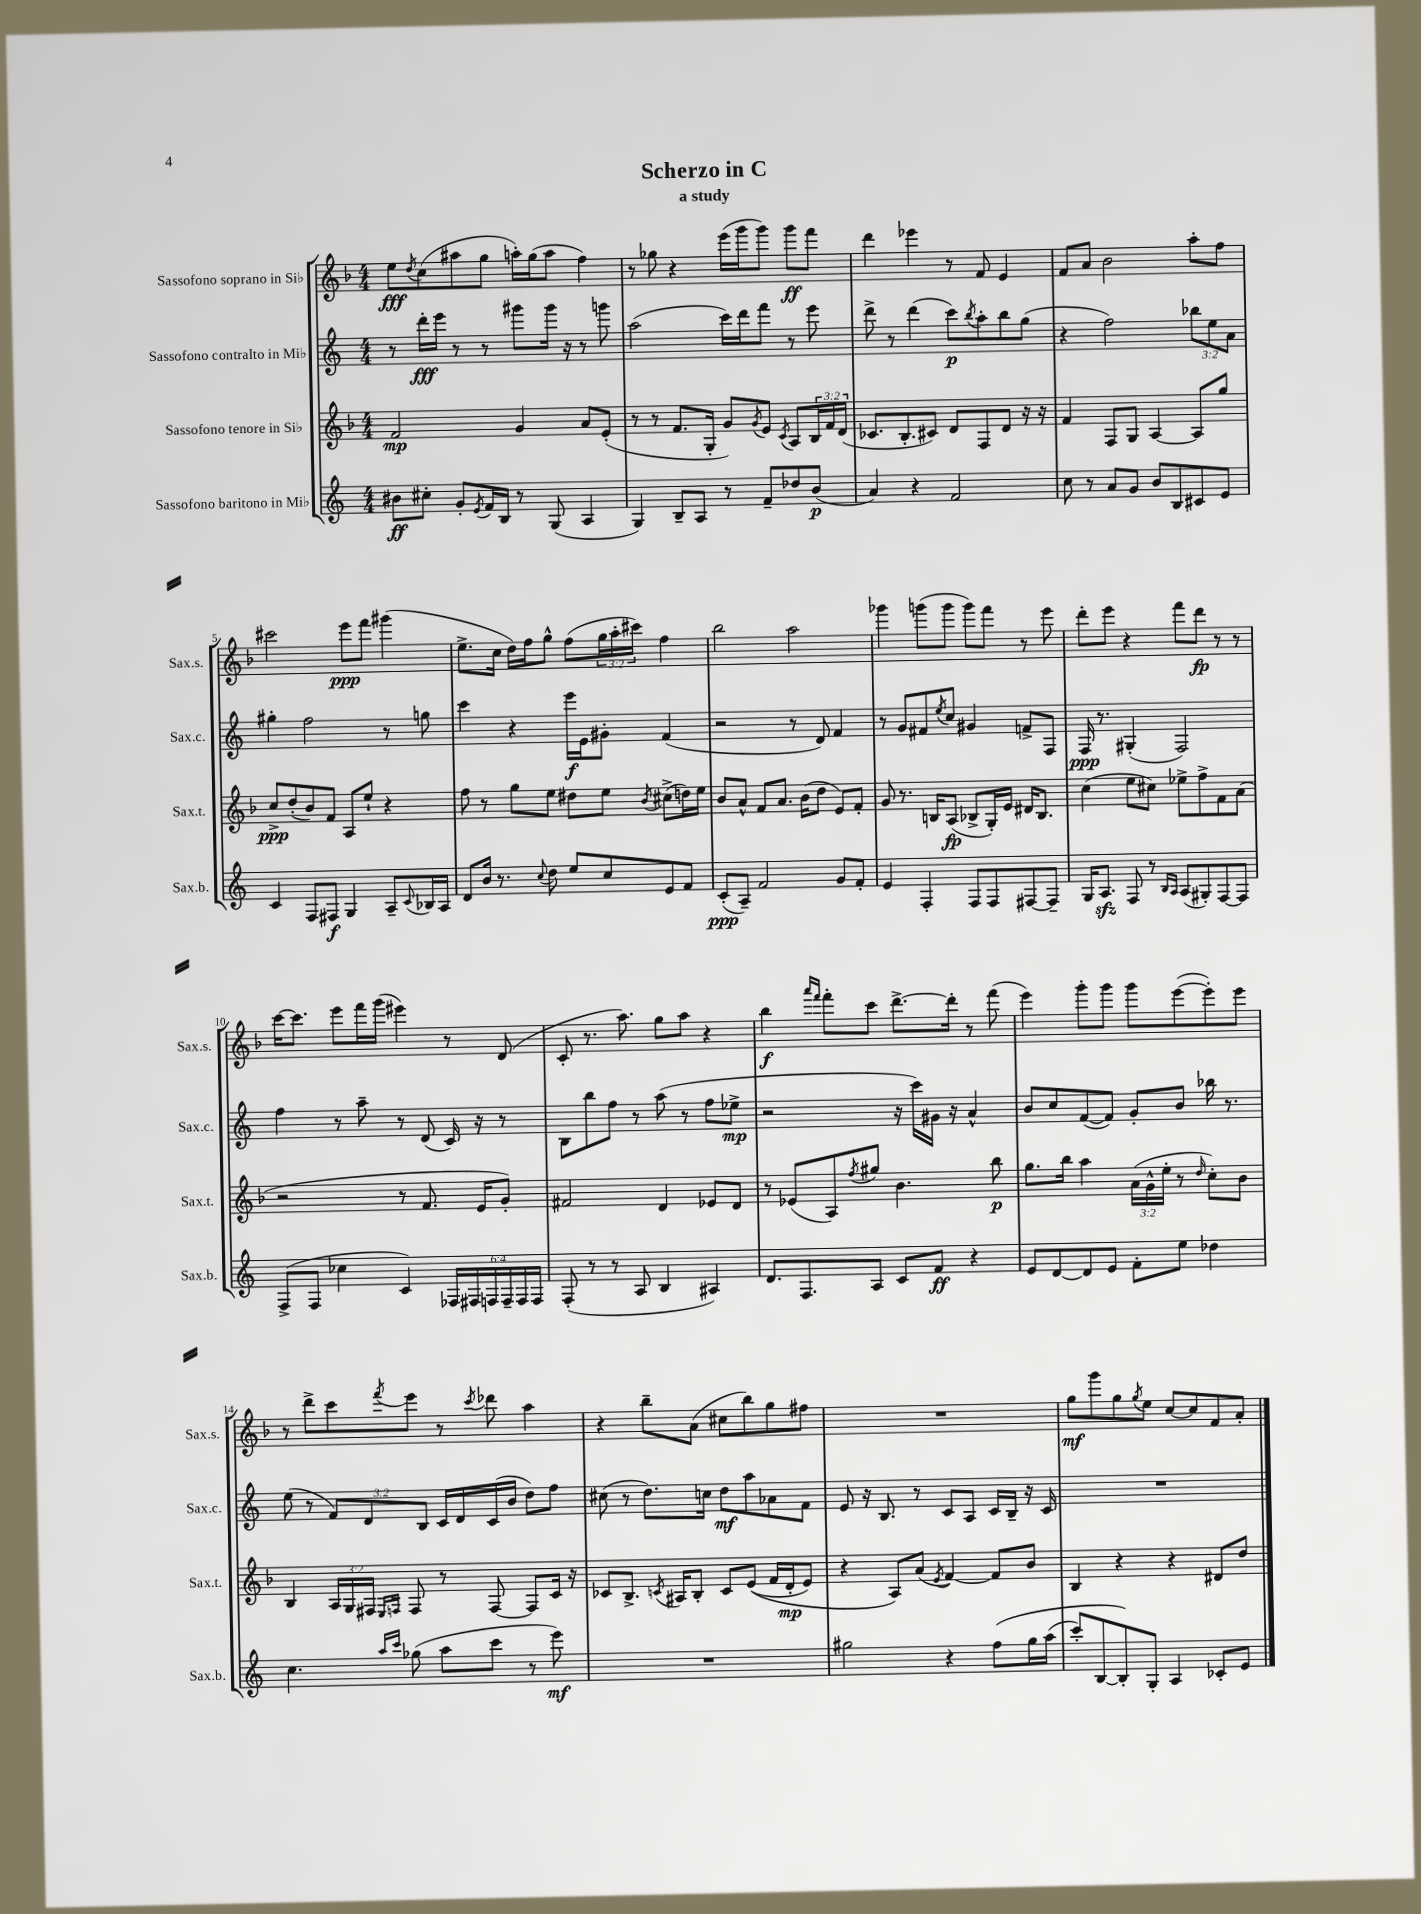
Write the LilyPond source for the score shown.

\header { title = "Scherzo in C" subtitle = "a study" }
<<
\new StaffGroup <<
\new Staff = "s0" \with { instrumentName = "Sassofono soprano in Sib" shortInstrumentName = "Sax.s." } {
    \clef treble \key f \major \numericTimeSignature \time 4/4 \override Staff.TupletNumber.text = #tuplet-number::calc-fraction-text
    e''8\fff \acciaccatura { d''8 } c''8( ais''8 g''8 a''16-.) g''16( a''8 f''4) |
    r8 ges''8 r4 e'''16( g'''16 g'''8) g'''8\ff f'''8 |
    d'''4 ees'''4 r8 f'8 e'4 |
    f'8 a'8 bes'2 a''8-. f''8 |
    cis'''2 e'''8\ppp f'''8 gis'''4( |
    e''8.-> c''16 d''16) f''16 g''8-^ f''8( \tuplet 3/2 { g''16 a''16-. cis'''16) } f''4 |
    bes''2 a''2 |
    ges'''4 g'''8( g'''8 g'''8) f'''8 r8 e'''8 |
    d'''8-. e'''8 r4 f'''8 d'''8\fp r8 r8 |
    c'''16~ c'''8. e'''8 f'''16 g'''16( eis'''4) r8 d'8( |
    c'8-. r8. a''8.) g''8 a''8 r4 |
    bes''4\f \grace { a'''16 f'''16 } f'''8-. c'''8 d'''8.~-> d'''16-. r8 f'''8( |
    e'''4) g'''8-. g'''8 g'''8 e'''8~( e'''8-.) e'''8 |
    r8 d'''8-> c'''8 \acciaccatura { f'''8 } e'''8 r8 \acciaccatura { c'''8 } des'''8 a''4 |
    r4 bes''8-- a'8( cis''8 bes''8) g''8 fis''8 |
    R1 |
    g''8\mf g'''8 g''8 \acciaccatura { g''8 } e''8 c''8~ c''8 f'8 a'8-. \bar "|." |
}
\new Staff = "s1" \with { instrumentName = "Sassofono contralto in Mib" shortInstrumentName = "Sax.c." } {
    \clef treble \key c \major \numericTimeSignature \time 4/4 \override Staff.TupletNumber.text = #tuplet-number::calc-fraction-text
    r8 d'''16-.\fff e'''16 r8 r8 gis'''8 gis'''16 r16 r8 g'''8 |
    a''2( c'''16) d'''16 f'''8 r8 e'''8 |
    d'''8-> r8 d'''4( c'''8\p) \acciaccatura { b''8 } a''8-. b''8 g''8( |
    r4 f''2) \tuplet 3/2 { bes''8 e''8 a'8 } |
    gis''4-. f''2 r8 g''8 |
    c'''4 r4 e'''16\f e'16 gis'8-. f'4( |
    r2 r8 d'8) f'4 |
    r8 g'8 fis'8 \acciaccatura { e''8 } c''8 gis'4 f'8-> f8 |
    f16\ppp r8. gis4-.( f2) |
    f''4 r8 a''8-- r8 d'8( c'16) r16 r8 |
    b8 b''8 f''8 r8 a''8( r8 f''8 ees''8->\mp |
    r2 r16 c'''16) gis'16 r16 a'4-^ |
    b'8 c''8 f'8~( f'8) g'8-. b'8 bes''16 r8. |
    e''8( r8 \tuplet 3/2 { f'8) d'8 b8 } c'16 d'16 c'16( b'16 d''8) f''8 |
    cis''8( r8 d''8.) c''16 d''8\mf a''8 aes'8 f'8 |
    e'8 r16 b8. r8 c'8 a8 c'16 b16-- r16 c'16 |
    R1 \bar "|." |
}
\new Staff = "s2" \with { instrumentName = "Sassofono tenore in Sib" shortInstrumentName = "Sax.t." } {
    \clef treble \key f \major \numericTimeSignature \time 4/4 \override Staff.TupletNumber.text = #tuplet-number::calc-fraction-text
    f'2\mp g'4 a'8 e'8-.( |
    r8 r8 f'8. g16-. g'8) \acciaccatura { g'8 } e'8 \acciaccatura { c'8 } a8 \tuplet 3/2 { bes16 f'16 d'16( } |
    ces'8. bes8.-. cis'8) d'8 f8 d'8 r16 r16 |
    f'4 f8 g8 a4~ a8 g''8 |
    c''8->\ppp d''8-.( bes'8) f'8 a8 e''8-! r4 |
    f''8 r8 g''8 e''8 dis''8 e''8 \acciaccatura { bes'8 } cis''8->( d''16) e''16 |
    bes'8 a'8-^ f'8 a'8. bes'16( d''8 e'8) f'8-. |
    g'8 r8. b16 a8\fp( bes8-> g16-.) e'16 dis'16 bes8. |
    c''4( e''8 cis''8) ees''8-> f''8-> f'8 a'8( |
    r2 r8 f'8. e'16 g'8-.) |
    fis'2 d'4 ees'8 d'8 |
    r8 ees'8( a8) \acciaccatura { f''8 } gis''8 bes'4. bes''8\p |
    g''8. bes''16 a''4 \tuplet 3/2 { a'16( g'16-^ e''16-. } r8 \grace { d''16 } c''8-.) bes'8 |
    bes4 \tuplet 3/2 { a16 g16 fis16 } \grace { e16 f16 } f8 r8 f8~ f8 c'16 r16 |
    ces'8 bes8.-> \acciaccatura { c'8 } ais16 bes8-. c'8 e'8(\( f'16 d'16-.\mp e'8) |
    r4 a8\) a'8( \acciaccatura { e'8 } f'4~) f'8 bes'8 |
    bes4 r4 r4 dis'8 d''8 \bar "|." |
}
\new Staff = "s3" \with { instrumentName = "Sassofono baritono in Mib" shortInstrumentName = "Sax.b." } {
    \clef treble \key c \major \numericTimeSignature \time 4/4 \override Staff.TupletNumber.text = #tuplet-number::calc-fraction-text
    bis'8\ff cis''8-. g'8-. \acciaccatura { e'8 } f'16 b16 r8 g8( a4 |
    g4) b8-- a8 r8 f'8-- des''8 b'8\p( |
    a'4) r4 f'2 |
    c''8 r8 a'8 g'8 b'8 b8 cis'8 e'8 |
    c'4 f8 fis8\f g4 a8-- \appoggiatura { c'8 } bes16 a16 |
    d'8 b'16 r8. \appoggiatura { c''8 } d''8 e''8 c''8 e'8 f'8 |
    c'8-.\ppp( a8--) f'2 g'8 f'8-. |
    e'4 f4-. f8 f8 fis8~ fis8-- |
    g16 a8.\sfz f8 r8 \grace { b16 a16 } a8( gis8-.) f8~ f8 |
    f8->( f8 ces''4 c'4) \tuplet 6/4 { fes16 fis16 f16 f16-- f16 f16 } |
    f8-.( r8 r8 a8 b4 ais4) |
    d'8. f8. a8 c'8 f'8\ff r4 |
    e'8 d'8~ d'8 e'8 f'8-. e''8 des''4 |
    c''4. \grace { a''16 c'''16 } ges''8( a''8 c'''8 r8 e'''8\mf) |
    R1 |
    gis''2 r4 f''8\( gis''16 a''16( |
    c'''8-.) b8~ b8-.\) g8-. a4 ces'8-. e'8 \bar "|." |
}
>>
>>
